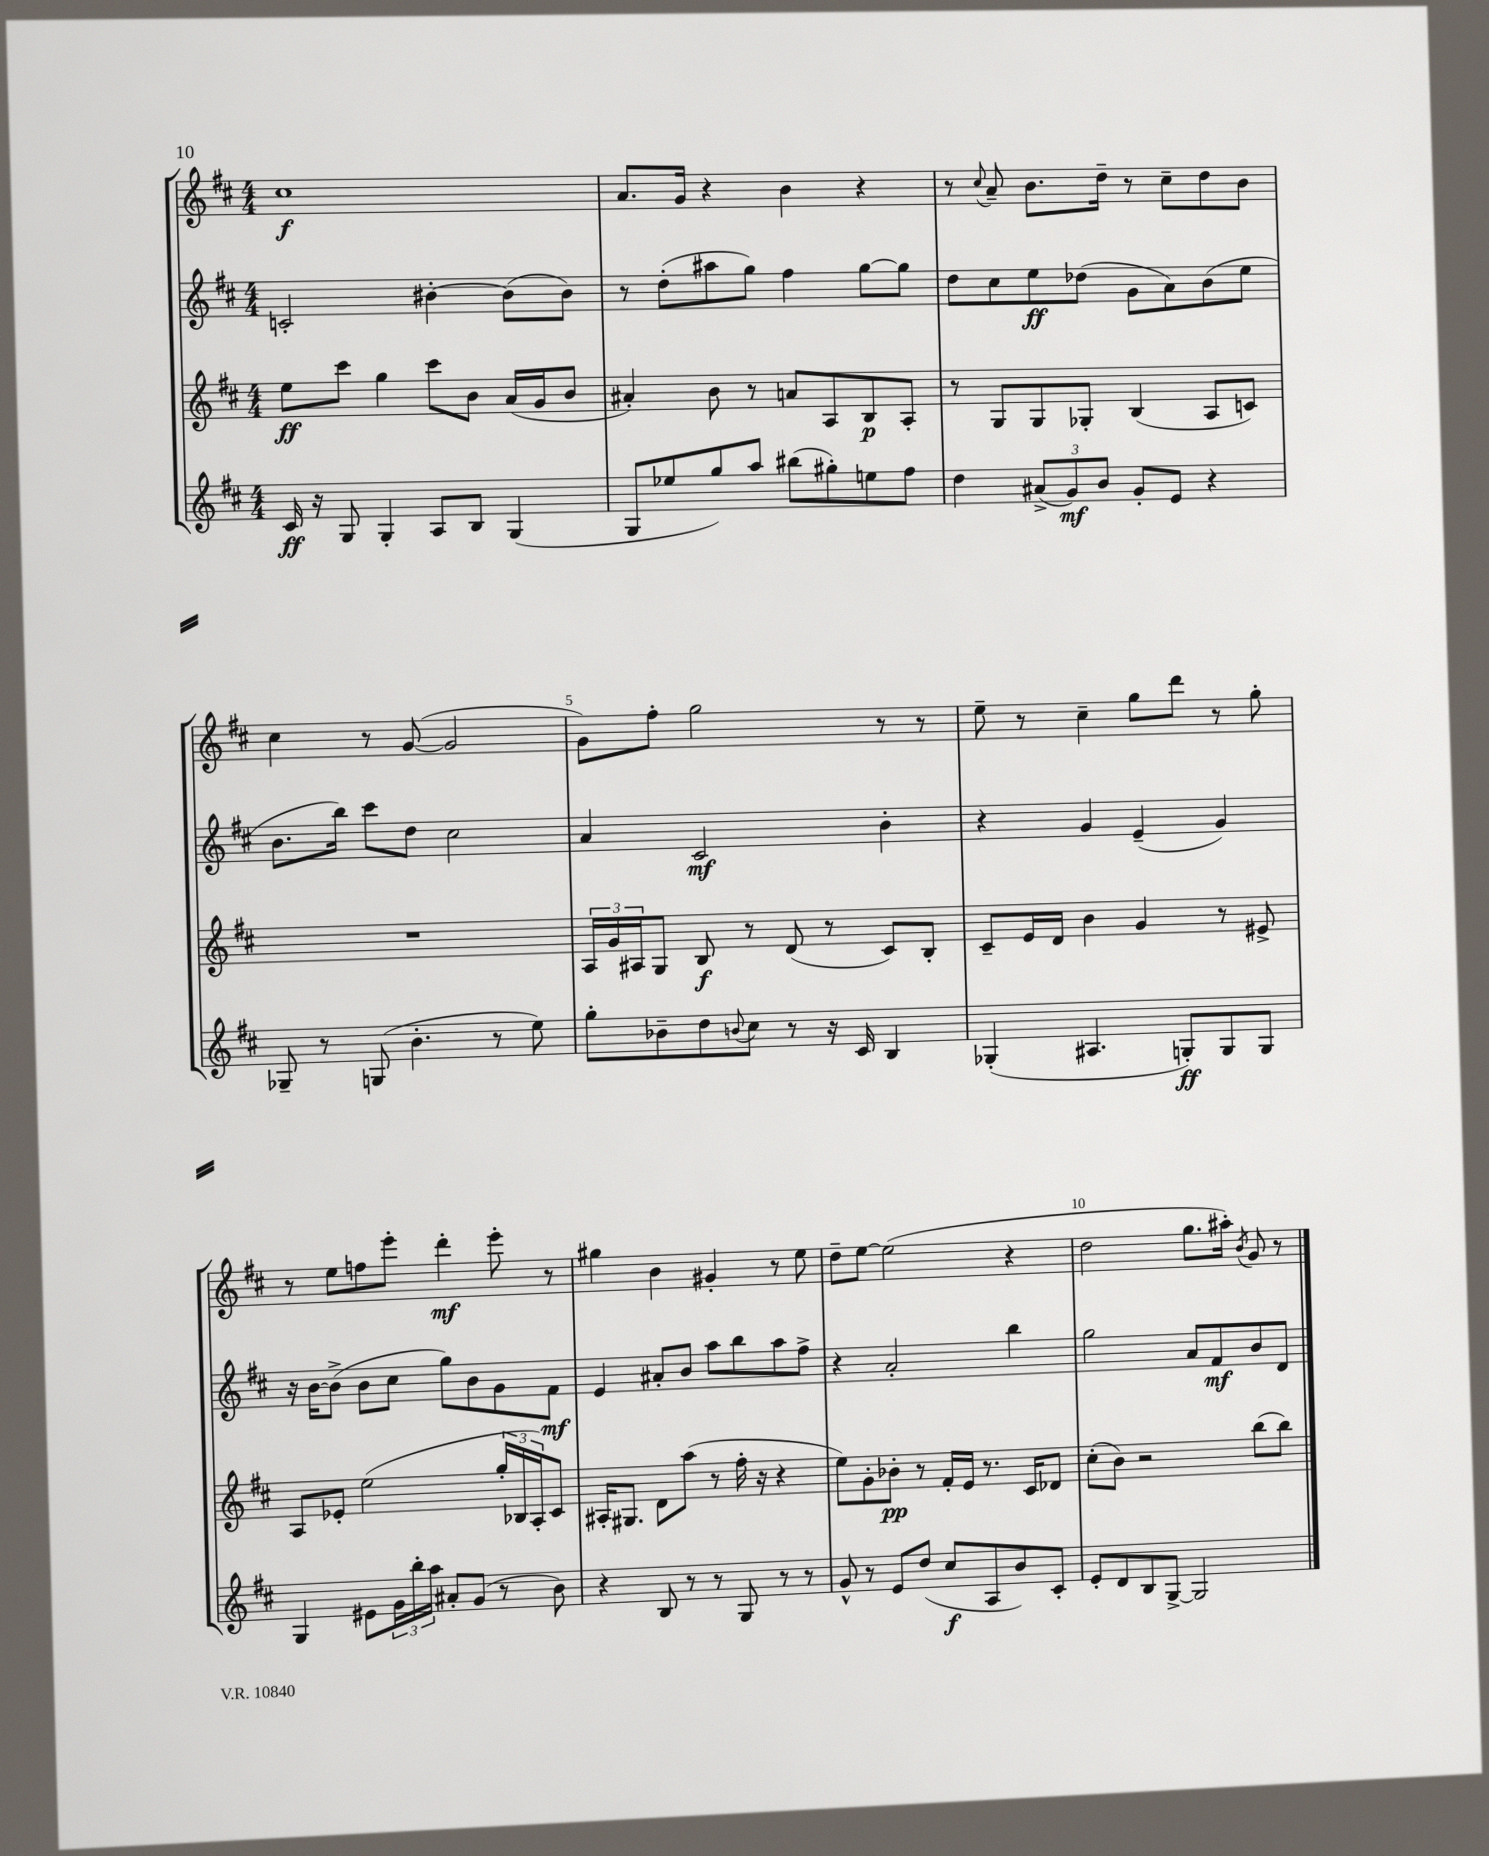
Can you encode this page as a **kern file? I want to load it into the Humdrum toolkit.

**kern	**dynam	**kern	**dynam	**kern	**dynam	**kern	**dynam
*part4	*part4	*part3	*part3	*part2	*part2	*part1	*part1
*staff4	*staff4	*staff3	*staff3	*staff2	*staff2	*staff1	*staff1
*clefG2	*	*clefG2	*	*clefG2	*	*clefG2	*
*k[f#c#]	*	*k[f#c#]	*	*k[f#c#]	*	*k[f#c#]	*
*M4/4	*	*M4/4	*	*M4/4	*	*M4/4	*
=1	=1	=1	=1	=1	=1	=1	=1
16c#/	ff	8ee\L	ff	2cn'/	.	1cc#	f
16r	.	.	.	.	.	.	.
8G/	.	8ccc#\J	.	.	.	.	.
4G'/	.	4gg\	.	.	.	.	.
8A/L	.	8ccc#\L	.	[4b#X'\	.	.	.
8B/J	.	8b\J	.	.	.	.	.
(4G/	.	(16a/LL	.	(8b#\L]	.	.	.
.	.	16g/J	.	.	.	.	.
.	.	8b/J	.	8b#\J)	.	.	.
=2	=2	=2	=2	=2	=2	=2	=2
8G/L	.	4a#X'/)	.	8r	.	8.a/L	.
8ee-X/	.	.	.	(8dd'\L	.	.	.
.	.	.	.	.	.	16g/Jk	.
8gg/)	.	8b\	.	8aa#X\	.	4r	.
8aa/J	.	8r	.	8gg\J)	.	.	.
(8bb#X\L	.	8an/L	.	4ff#\	.	4b\	.
8gg#X'\)	.	8A/	.	.	.	.	.
8een\	.	8B/	p	[8gg\L	.	4r	.
8ff#\J	.	8A'/J	.	8gg\J]	.	.	.
=3	=3	=3	=3	=3	=3	=3	=3
4dd\	.	8r	.	8dd\L	.	8r	.
.	.	.	.	.	.	8qqcc#/	.
.	.	8G/L	.	8cc#\	.	8a~/	.
(12a#X^/L	.	8G/	.	8ee\	ff	8.b\L	.
12g/)	mf	.	.	.	.	.	.
.	.	8G-X'/J	.	(8dd-X\J	.	.	.
12b/J	.	.	.	.	.	.	.
.	.	.	.	.	.	16dd~\Jk	.
8g'/L	.	(4B/	.	8g\L	.	8r	.
8e/J	.	.	.	8a\)	.	8cc#~\L	.
4r	.	8A/L	.	(8b\	.	8dd\	.
.	.	8cn/J)	.	8ee\J	.	8b\J	.
!!LO:LB:g=z
=4	=4	=4	=4	=4	=4	=4	=4
8G-X~/	.	1r	.	8.b\L	.	4cc#\	.
8r	.	.	.	.	.	.	.
.	.	.	.	16bb\Jk)	.	.	.
(8Gn/	.	.	.	8ccc#\L	.	8r	.
4.b'\	.	.	.	8dd\J	.	([8g/	.
.	.	.	.	2cc#\	.	2g/]	.
8r	.	.	.	.	.	.	.
8ee\)	.	.	.	.	.	.	.
=5	=5	=5	=5	=5	=5	=5	=5
8gg'\L	.	24A/LL	.	4a/	.	8g\L)	.
.	.	24g/	.	.	.	.	.
.	.	24A#X/J	.	.	.	.	.
8b-X~\	.	8G/J	.	.	.	8ff#'\J	.
8dd\	.	8B/	f	2c#/	mf	2gg\	.
8qqbn/	.	.	.	.	.	.	.
8cc#\J	.	8r	.	.	.	.	.
8r	.	(8d/	.	.	.	.	.
16r	.	8r	.	.	.	.	.
16c#/	.	.	.	.	.	.	.
4B/	.	8c#/L)	.	4b'\	.	8r	.
.	.	8B'/J	.	.	.	8r	.
=6	=6	=6	=6	=6	=6	=6	=6
(4G-X'/	.	8c#~/L	.	4r	.	8ee~\	.
.	.	16e/L	.	.	.	8r	.
.	.	16d/JJ	.	.	.	.	.
4.A#X/	.	4b\	.	4g/	.	4cc#~\	.
.	.	4g/	.	(4e~/	.	8gg\L	.
8Gn'/L)	ff	.	.	.	.	8ddd\J	.
8G/	.	8r	.	4g/)	.	8r	.
8G/J	.	8e#X^/	.	.	.	8gg'\	.
!!LO:LB:g=z
=7	=7	=7	=7	=7	=7	=7	=7
4G/	.	8A/L	.	16r	.	8r	.
.	.	.	.	[16b\KL	.	.	.
.	.	8e-X'/J	.	(8b^\J]	.	8ee\L	.
8e#X\L	.	(2ee\	.	8b\L	.	8ffn\	.
24g\L	.	.	.	8cc#\J	.	8eee'\J	.
24bb'\	.	.	.	.	.	.	.
24aa\JJ	.	.	.	.	.	.	.
8a#X'/L	.	.	.	8gg\L)	.	4ddd'\	mf
(8g/J	.	.	.	8b\	.	.	.
8r	.	24gg'/LL	.	8g\	.	8eee'\	.
.	.	24B-X/	.	.	.	.	.
.	.	24A'/J)	.	.	.	.	.
8b\)	.	8c#/J	.	8f#\J	mf	8r	.
=8	=8	=8	=8	=8	=8	=8	=8
4r	.	16A#X'/KL	.	4e/	.	4gg#X\	.
.	.	8.G#X/J	.	.	.	.	.
8B/	.	8d\L	.	8a#X'/L	.	4b\	.
8r	.	(8aa\J	.	8b/J	.	.	.
8r	.	8r	.	8aa\L	.	4g#X'/	.
8G/	.	16ff#'\	.	8bb\	.	.	.
.	.	16r	.	.	.	.	.
8r	.	4r	.	8aa\	.	8r	.
8r	.	.	.	8ff#^\J	.	8ee\	.
=9	=9	=9	=9	=9	=9	=9	=9
8g^^/	.	8ee\L)	.	4r	.	8dd~\L	.
8r	.	8g'\	.	.	.	[8ee\J	.
8e/L	.	8b-X'\J	pp	2a'/	.	(2ee\]	.
(8dd/J	.	8r	.	.	.	.	.
8cc#/L	f	16f#'/LL	.	.	.	.	.
.	.	16e/JJ	.	.	.	.	.
8A/	.	8.r	.	.	.	.	.
8b/)	.	.	.	4bb\	.	4r	.
.	.	16c#/KL	.	.	.	.	.
8c#'/J	.	8d-X/J	.	.	.	.	.
=10	=10	=10	=10	=10	=10	=10	=10
8e'/L	.	(8cc#'\L	.	2gg\	.	2dd\	.
8d/	.	8b\J)	.	.	.	.	.
8B/	.	2r	.	.	.	.	.
[8G^/J	.	.	.	.	.	.	.
2G/]	.	.	.	8a/L	.	8.gg\L	.
.	.	.	.	8f#/	mf	.	.
.	.	.	.	.	.	16aa#X'\Jk)	.
.	.	.	.	.	.	8qb/	.
.	.	(8bb\L	.	8b/	.	8g/	.
.	.	8bb\J)	.	8d/J	.	8r	.
==	==	==	==	==	==	==	==
*-	*-	*-	*-	*-	*-	*-	*-
